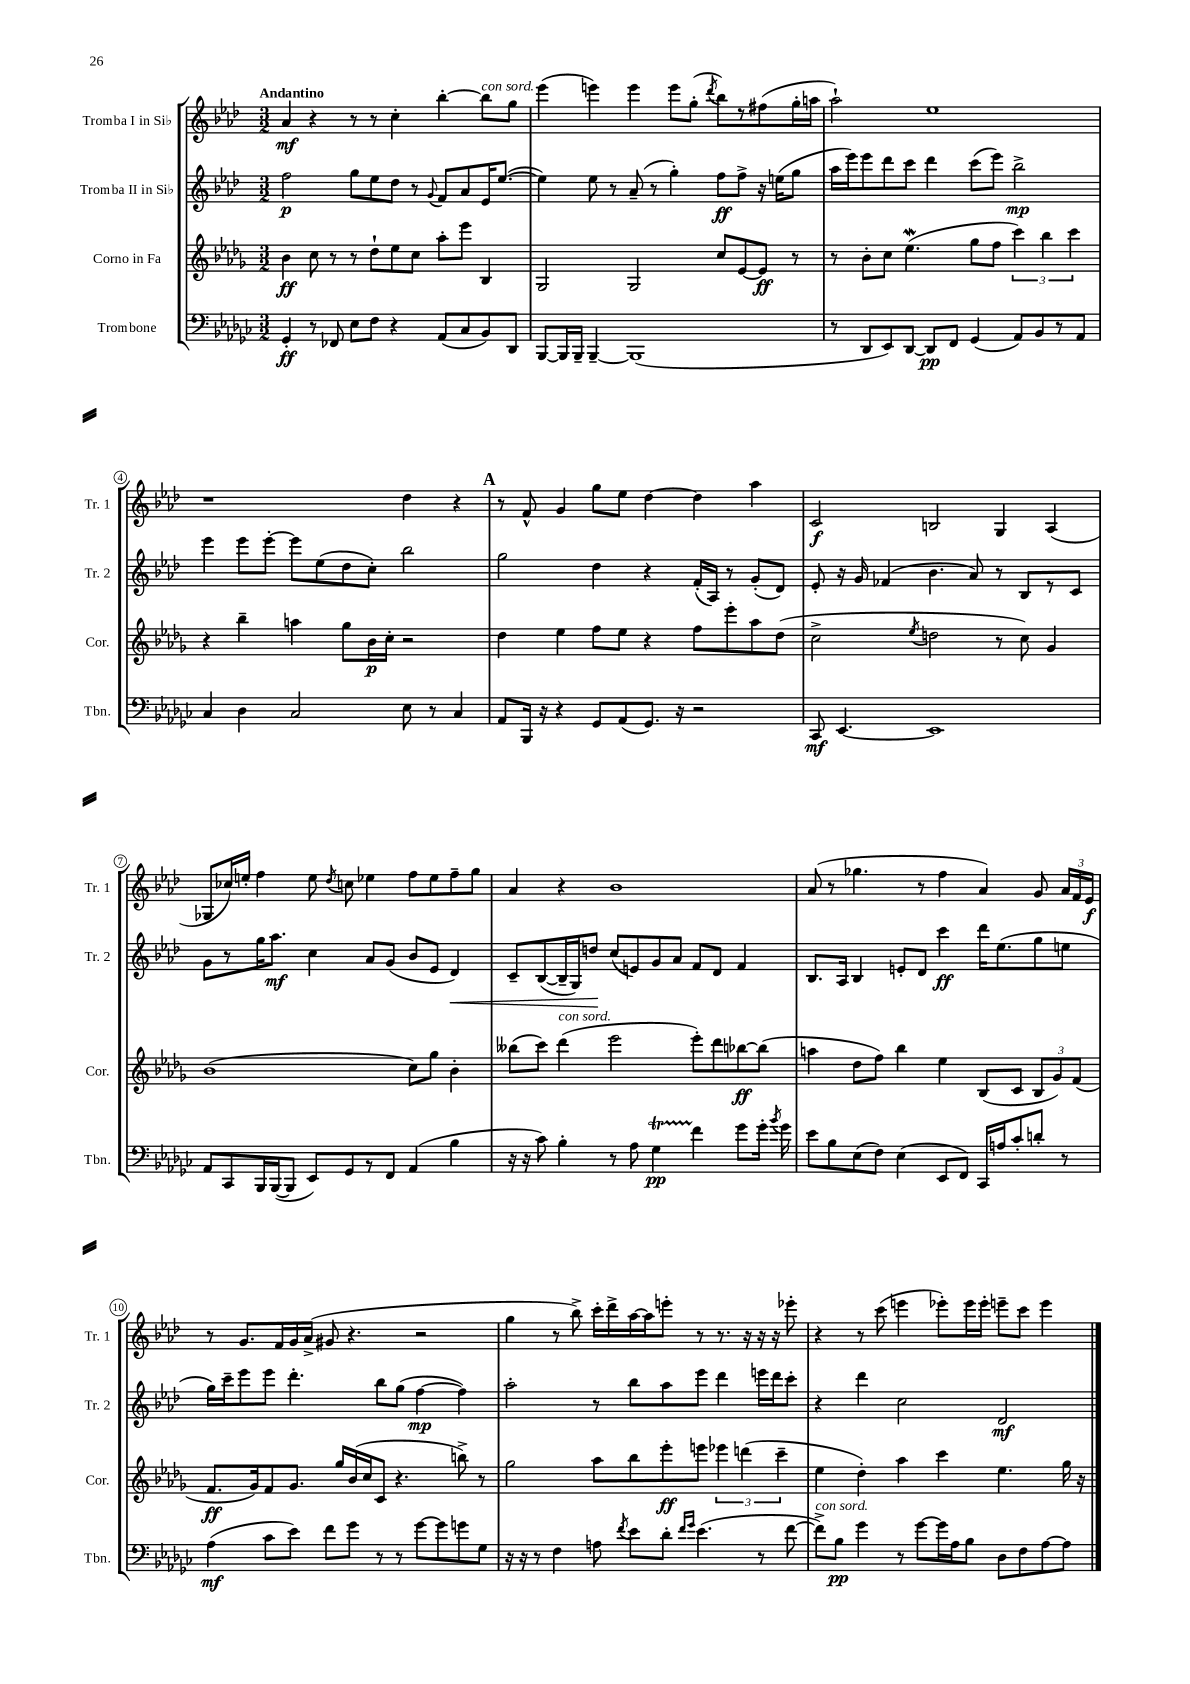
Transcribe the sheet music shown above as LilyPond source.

<<
\new StaffGroup <<
\new Staff = "s0" \with { instrumentName = "Tromba I in Sib" shortInstrumentName = "Tr. 1" } {
    \clef treble \key aes \major \numericTimeSignature \time 3/2 \tempo "Andantino"
    \autoBeamOff aes'4\mf r4 r8 r8 c''4-. bes''4~-. bes''8[^\markup { \italic "con sord." } g''8] |
    ees'''4( e'''4) e'''4 e'''8[ g''8]-.( \acciaccatura { des'''8 } bes''8[) r8 fis''8( g''16-. a''16] |
    aes''2-!) ees''1 |
    r1 des''4 r4 |
    \mark \markup { \bold "A" } r8 f'8-^ g'4 g''8[ ees''8] des''4~ des''4 aes''4 |
    c'2\f b2 g4 aes4( |
    ges8[ ces''16) e''16]-. f''4 e''8 \acciaccatura { des''8 } c''8 ees''4 f''8[ ees''8 f''8-- g''8] |
    aes'4 r4 bes'1 |
    aes'8( r8 ges''4. r8 f''4 aes'4) g'8 \tuplet 3/2 { aes'16[ f'16 ees'16]\f } |
    r8 g'8.[ f'16 g'16 aes'16]->( gis'8 r4. r2 |
    g''4 r8 bes''8->) c'''16[-. des'''16-> aes''16~ aes''16 e'''8]-. r8 r8. r16 r16 r16 ees'''8-. |
    r4 r8 c'''8( e'''4 ees'''8[-.) ees'''16 ees'''16]-. e'''8[-- c'''8] e'''4 \bar "|." |
}
\new Staff = "s1" \with { instrumentName = "Tromba II in Sib" shortInstrumentName = "Tr. 2" } {
    \clef treble \key aes \major \numericTimeSignature \time 3/2
    \autoBeamOff f''2\p g''8[ ees''8 des''8] r8 \appoggiatura { g'8 } f'8[ aes'8 ees'16 ees''8.]~( |
    ees''4) ees''8 r8 aes'8--( r8 g''4-.) f''8[\ff f''8]-> r16 e''16[( g''8] |
    aes''16[ ees'''16) ees'''8 des'''8 c'''8] des'''4 c'''8[( ees'''8]) bes''2->\mp |
    ees'''4 ees'''8[ ees'''8]~-. ees'''8[ ees''8( des''8 c''8]-.) bes''2 |
    \mark \markup { \bold "A" } g''2 des''4 r4 f'16[-.( aes16]) r8 g'8[-.( des'8]) |
    ees'8-. r16 g'16 fes'4( bes'4. aes'8) r8 bes8[ r8 c'8] |
    g'8[ r8 g''16 aes''8.]\mf c''4 aes'8[ g'8]( bes'8[ ees'8] des'4\<) |
    c'8[-- bes8~( bes16-- g16) d''8]\! c''8[( e'8) g'8 aes'8] f'8[ des'8] f'4 |
    bes8.[ aes16] bes4 e'8[-. des'8] c'''4\ff des'''16[ ees''8.( g''8 e''8] |
    g''16[) c'''16-- ees'''8 ees'''8] des'''4.-. bes''8[ g''8]( f''4~\mp f''4) |
    aes''2-. r8 bes''8[ aes''8 ees'''8] des'''4 e'''16[ des'''16 c'''8]-. |
    r4 des'''4 c''2 des'2\mf \bar "|." |
}
\new Staff = "s2" \with { instrumentName = "Corno in Fa" shortInstrumentName = "Cor." } {
    \clef treble \key des \major \numericTimeSignature \time 3/2
    \autoBeamOff bes'4\ff c''8 r8 r8 des''8[-! ees''8 c''8] aes''8[-. ees'''8] bes4 |
    ges2 ges2 c''8[ ees'8~ ees'8]\ff r8 |
    r8 bes'8[-. c''8] ees''4.\mordent( ges''8[ f''8] \tuplet 3/2 { c'''4) bes''4 c'''4 } |
    r4 bes''4-- a''4 ges''8[ bes'16\p c''16]-. r2 |
    \mark \markup { \bold "A" } des''4 ees''4 f''8[ ees''8] r4 f''8[ ees'''8-. aes''8 des''8]( |
    c''2-> \acciaccatura { ees''8 } d''2 r8 c''8) ges'4 |
    bes'1( c''8[) ges''8] bes'4-. |
    beses''8[( c'''8]) des'''4^\markup { \italic "con sord." }( ees'''2 ees'''8[-.) des'''8 bes''8~\ff bes''8]( |
    a''4 des''8[ f''8]) bes''4 ees''4 bes8[( c'8] \tuplet 3/2 { bes8[ ges'8) f'8]( } |
    f'8.[\ff ges'16) f'8 ges'8.] ges''16[ bes'16( c''16 c'8] r4. b''8->) r8 |
    ges''2 aes''8[ bes''8 ees'''8-.\ff e'''8] \tuplet 3/2 { ees'''4 d'''4( c'''4-- } |
    ees''4 des''4-.) aes''4 c'''4 ees''4. ges''16 r16 \bar "|." |
}
\new Staff = "s3" \with { instrumentName = "Trombone" shortInstrumentName = "Tbn." } {
    \clef bass \key ges \major \numericTimeSignature \time 3/2
    \autoBeamOff ges,4-.\ff r8 fes,8 ees8[ f8] r4 aes,8[( ces8 bes,8) des,8] |
    bes,,8[~ bes,,16 bes,,16]-- bes,,4~-- bes,,1( |
    r8 des,8[ ees,8) des,8]~ des,8[\pp f,8] ges,4( aes,8[) bes,8 r8 aes,8] |
    ces4 des4 ces2 ees8 r8 ces4 |
    \mark \markup { \bold "A" } aes,8[ bes,,16] r16 r4 ges,8[ aes,8( ges,8.]) r16 r2 |
    ces,8\mf ees,4.~ ees,1 |
    aes,8[ ces,8 bes,,16 bes,,16~( bes,,8] ees,8[) ges,8 r8 f,8] aes,4( bes4 |
    r16 r16 ces'8) bes4-. r8 aes8 ges4\startTrillSpan\pp f'4\stopTrillSpan ges'8[ ges'16]-. \acciaccatura { bes'8 } ges'16 |
    ees'8[ bes8 ees8( f8]) ees4( ees,8[ f,8]) ces,16[ a16 ces'8-. d'8]-. r8 |
    aes4\mf( ces'8[ ees'8]) f'8[ ges'8] r8 r8 ges'8[~ ges'8 g'8 ges8] |
    r16 r16 r8 f4 a8 \acciaccatura { f'8 } ees'8[ des'8]-. \grace { f'16[ ges'16] } ees'4.( r8 f'8~ |
    f'8[->^\markup { \italic "con sord." }) bes8]\pp ges'4 r8 ges'8[~ ges'16 aes16 bes8] des8[ f8 aes8~ aes8] \bar "|." |
}
>>
>>
\layout { \context { \Score \override BarNumber.stencil = #(make-stencil-circler 0.1 0.3 ly:text-interface::print) } }
